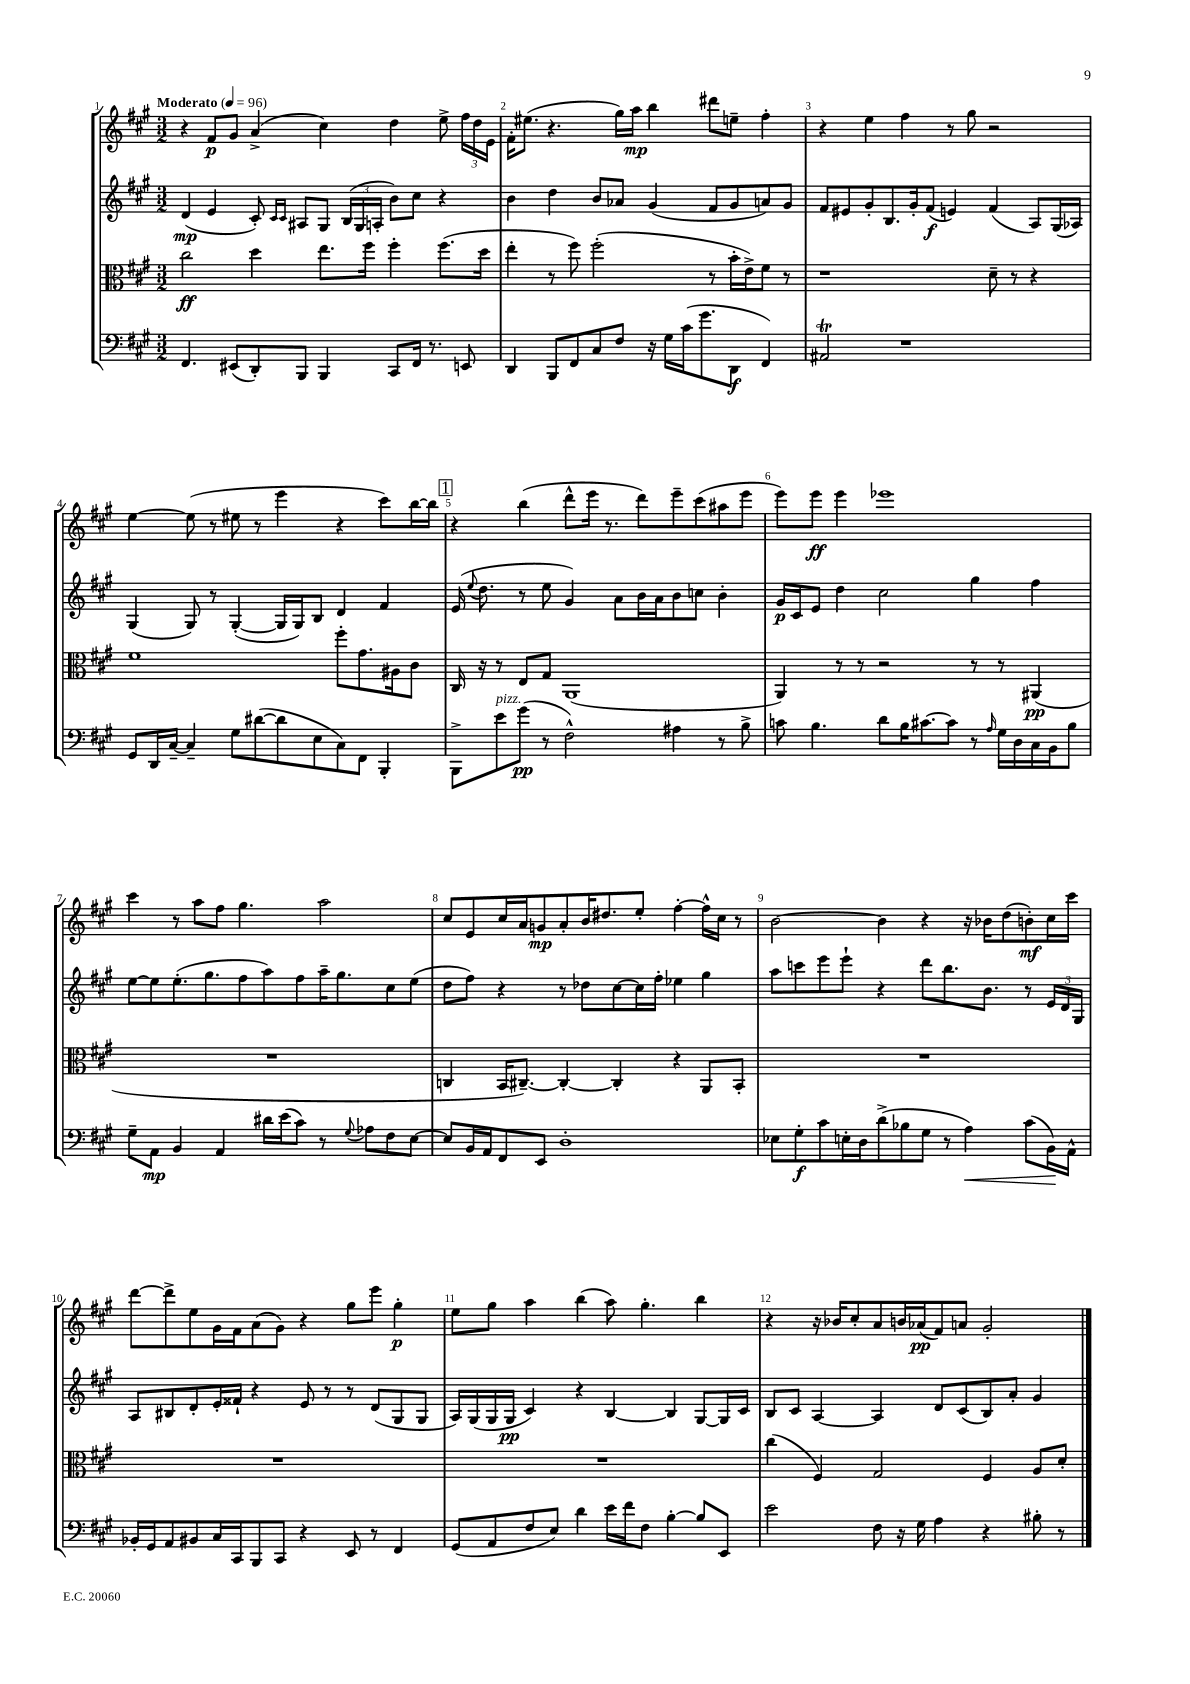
<<
\new StaffGroup <<
\new Staff = "s0" {
    \clef treble \key a \major \numericTimeSignature \time 3/2 \tempo "Moderato" 4 = 96
    \autoBeamOff r4 fis'8[\p gis'8] a'4->( cis''4) d''4 e''8-> \tuplet 3/2 { fis''16[ d''16 e'16] } |
    fis'16[-. eis''8.]( r4. gis''16[) a''16]\mp b''4 dis'''8[ e''8]-- fis''4-. |
    r4 e''4 fis''4 r8 gis''8 r2 |
    e''4~ e''8( r8 eis''8 r8 e'''4 r4 cis'''8[) b''16~ b''16] |
    \mark \markup { \box "1" } r4 b''4( d'''8[-^ e'''16] r8. d'''8[) e'''8-- cis'''8( ais''8 e'''8] |
    e'''8[) e'''8]\ff e'''4 ees'''1 |
    cis'''4 r8 a''8[ fis''8] gis''4. a''2 |
    cis''8[ e'8 cis''16 a'16 g'8\mp a'8-. b'16 dis''8. e''8]-. fis''4~-. fis''16[-^ cis''16] r8 |
    b'2~ b'4 r4 r16 bes'16[ d''8( b'8-.\mf) cis''16 cis'''16] |
    d'''8[~ d'''8-> e''8 gis'16 fis'16 a'8( gis'8]) r4 gis''8[ e'''8] gis''4-.\p |
    e''8[ gis''8] a''4 b''4( a''8) gis''4.-. b''4 |
    r4 r16 bes'16[ cis''8-. a'8 b'16 aes'16\pp( fis'8) a'8] gis'2-. \bar "|." |
}
\new Staff = "s1" {
    \clef treble \key a \major \numericTimeSignature \time 3/2
    \autoBeamOff d'4\mp( e'4 cis'8-.) \grace { cis'16[ cis'16] } ais8[ gis8] \tuplet 3/2 { b16[( gis16 a16]-. } b'8[) cis''8] r4 |
    b'4 d''4 b'8[ aes'8] gis'4( fis'8[ gis'8 a'8) gis'8] |
    fis'8[ eis'8 gis'8-. b8. gis'16-. fis'8]\f( e'4) fis'4( a8[) gis16( aes16]) |
    gis4( gis8) r8 gis4~-.( gis16[ gis16) b8] d'4 fis'4 |
    \mark \markup { \box "1" } e'16( \appoggiatura { e''8 } d''8. r8 e''8 gis'4) a'8[ b'16 a'16 b'8 c''8] b'4-. |
    gis'16[\p cis'16 e'8] d''4 cis''2 gis''4 fis''4 |
    e''8[~ e''8 e''8.-.( gis''8. fis''8 a''8) fis''8 a''16-- gis''8. cis''8 e''8]( |
    d''8[ fis''8]) r4 r8 des''8[ cis''8~ cis''16 fis''16]-. ees''4 gis''4 |
    a''8[ c'''8 e'''8 e'''8]-! r4 d'''8[ b''8. b'8.] r8 \tuplet 3/2 { e'16[ d'16 gis16] } |
    a8[ bis8 d'8-. e'16-. fisis'16]-! r4 e'8 r8 r8 d'8[( gis8 gis8] |
    a16[) gis16( gis16 gis16]\pp cis'4) r4 b4~ b4 gis8[~ gis16 cis'16] |
    b8[ cis'8] a4~ a4 d'8[ cis'8( b8) a'8]-. gis'4 \bar "|." |
}
\new Staff = "s2" {
    \clef alto \key a \major \numericTimeSignature \time 3/2
    \autoBeamOff cis''2\ff d''4 e''8.[ fis''16] fis''4-. fis''8.[( d''16] |
    e''4-. r8 fis''8) fis''2-.( r8 b'16[-. e'16->) fis'8] r8 |
    r1 d'8-- r8 r4 |
    fis'1 fis''8[-. gis'8. ais16 cis'8] |
    \mark \markup { \box "1" } cis16 r16 r8 e8[ gis8] a,1( |
    a,4) r8 r8 r2 r8 r8 ais,4\pp( |
    R1. |
    c4 b,16[ cis8.]~--) cis4~-. cis4-. r4 a,8[ b,8]-. |
    R1. |
    R1. |
    R1. |
    cis''4( fis4) gis2 fis4 a8[ d'8]-. \bar "|." |
}
\new Staff = "s3" {
    \clef bass \key a \major \numericTimeSignature \time 3/2
    \autoBeamOff fis,4. eis,8[( d,8-.) b,,8] b,,4 cis,8[ fis,16] r8. e,8 |
    d,4 b,,8[ fis,8 cis8 fis8] r16 gis16[ cis'16( gis'8. d,8]\f fis,4) |
    ais,2\trill r1 |
    gis,8[ d,16 cis16]~-- cis4-- gis8[ dis'8~( dis'8 e8 cis8) fis,8] b,,4-. |
    \mark \markup { \box "1" } b,,8[-> e'8^\markup { \italic "pizz." } gis'8]\pp( r8 fis2-^) ais4 r8 b8-> |
    c'8 b4. d'8[ b16 cis'8.~ cis'8] r8 \grace { a16 } gis16[ d16 cis16 b,16 b8] |
    gis8[-- a,8]\mp b,4 a,4 dis'16[ e'16( cis'8]) r8 \appoggiatura { gis8 } aes8[ fis8 e8]~ |
    e8[ b,16 a,16 fis,8 e,8] d1-. |
    ees8[ gis8-.\f cis'8 e16-. d16 d'8->( bes8 gis8] r8 a4\<) cis'8[( b,16\!) a,16]-^ |
    bes,16[-. gis,16 a,8 bis,8 cis16 cis,16 b,,8 cis,8] r4 e,8 r8 fis,4 |
    gis,8[( a,8 fis8 e8]) d'4 e'16[ fis'16 fis8] b4~-. b8[ e,8] |
    e'2 fis8 r16 gis16 a4 r4 bis8-. r8 \bar "|." |
}
>>
>>
\layout { \context { \Score \override BarNumber.break-visibility = ##(#f #t #t) barNumberVisibility = #all-bar-numbers-visible } }
